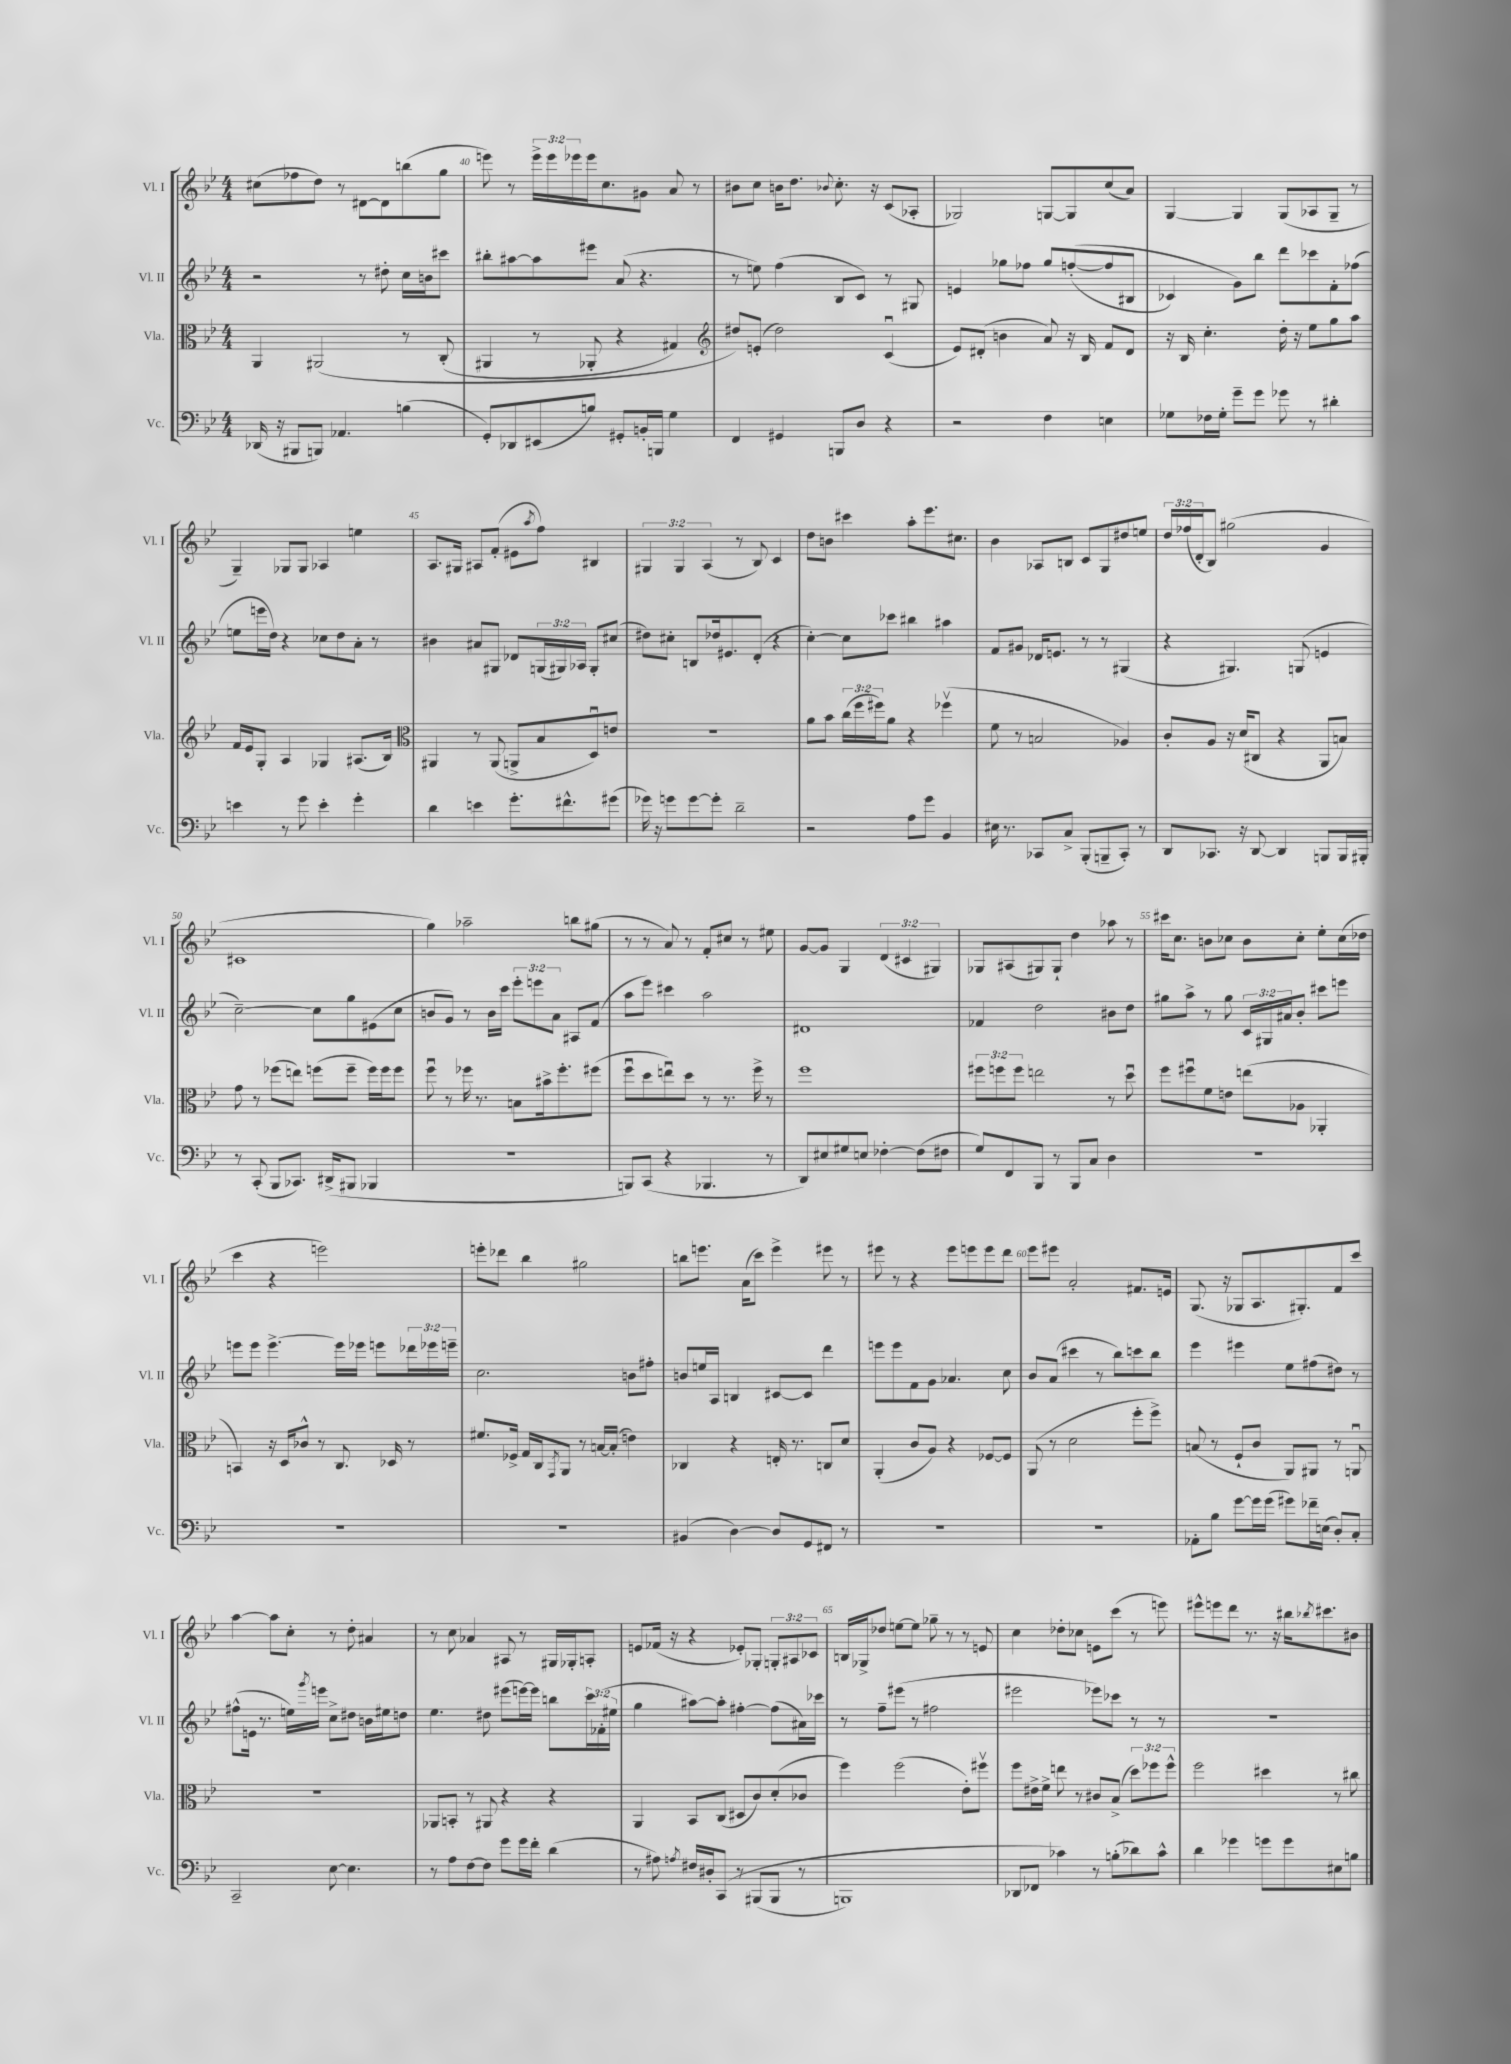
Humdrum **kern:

**kern	**kern	**kern	**kern
*part4	*part3	*part2	*part1
*staff4	*staff3	*staff2	*staff1
*I"Vc.	*I"Vla.	*I"Vl. II	*I"Vl. I
*I'Vc.	*I'Vla.	*I'Vl. II	*I'Vl. I
*clefF4	*clefC3	*clefG2	*clefG2
*k[b-e-]	*k[b-e-]	*k[b-e-]	*k[b-e-]
*M4/4	*M4/4	*M4/4	*M4/4
=39	=39	=39	=39
(16DD-X/	4AA/	2r	(8cc#X\L
16r	.	.	.
8BBB#X/L	.	.	8ff-X\
8BBBn/J)	(2AA#X/	.	8dd\J)
4.AA-X/	.	.	8r
.	.	8r	[8d#X\L
.	.	8dd#X'\	8d#\]
(4Bn\	8r	16cc\LL	(8bbn\
.	.	16bn\J	.
.	(8C'/	8ccc#X\J	8gg\J
=40	=40	=40	=40
8GG'/L)	4AA#X/	8bb#X'\L	8eeen\)
8DD-X/	.	[8aa#X\	8r
(8EE#X/	8r	8aa#\]	24eee^\LL
.	.	.	24eee\
.	.	.	24eee-X\
8Bn/J)	8AA-X'/	8eee#X\J	16eee-\J
.	.	.	8.cc\
8GG#X'/L	4r	(8a/	.
16BBn'/L	.	4.r	8g#X\J
16BBBn/JJ	.	.	.
4G\	4G#X/)	.	8a/
.	.	.	8r
=41	=41	=41	=41
*	*clefG2	*	*
4FF/	8dd#X/L)	8r	8b#X\L
.	(8en'/J	8een\)	8cc\J
4GG#X/	2dd#\)	(4ff\	16bn\KL
.	.	.	8.dd\J
.	.	.	8qqb-X/
8BBBn/L	.	8B-/L	8.cc'\
8D/J	.	8c/J)	.
.	.	.	16r
4r	(4cu/	8r	(8c/L
.	.	8G#X/	8A-X'/J
=42	=42	=42	=42
2r	8e-/L)	4en/	2G-X/)
.	(8d#X'/J	.	.
.	4bn\	8gg-X\L	.
.	.	8ff-X\J	.
4F\	8a/)	8gg-/L	[8Gn/L
.	16r	(([8ffn'/	8G/]
.	16B-/	.	.
4En\	8f/L	8ff/]	(8cc/
.	8d#/J	8B#X/J	8a/J)
=43	=43	=43	=43
8G-X\L	16r	4c-X/)	[4G/
.	16B-/	.	.
16F-X\L	4.cc'\	.	.
16G-'\JJ	.	.	.
8g~\L	.	8g\L)	4G/]
8g\J	.	8bb-\J	.
8g-X\	16dd'\	8ddd\L	(8G/L
.	16r	.	.
8r	8ee-\L	8ccc-X\	8A-X/
4d#X'\	8gg\	8f'\	8G~/J
.	8aa\J	(8ff-X\J	8r
!!LO:LB:g=z
=44	=44	=44	=44
4en\	16f/LL	8een\L	4G~/)
.	16e-/J	.	.
.	8G'/J	16eeen\L	.
.	.	16dd\JJ)	.
8r	4A/	4r	8G-X/L
8g\	.	.	8G-/J
4e'\	4G-X/	8cc-X\L	4A-X/
.	.	8dd\	.
4g'\	(8.A#X/L	8a'\J	4een\
.	.	8r	.
.	16B-/Jk)	.	.
=45	=45	=45	=45
*	*clefC3	*	*
4d\	4AA#X/	4b#X\	8.A/L
.	.	.	16G#X/Jk
4en\	8r	8a#X/L	8A#X/L
.	(8AA#/	8G#X/J	(8f'/J
8.g'\L	8AAn^/L	8d-X/L	8e#X\L
.	.	.	8qaa/
.	8B-/	(24Gn/L	8ff\J)
.	.	24G#X/)	.
8.f#X^^\	.	.	.
.	.	24A-X/JJ	.
.	8Du/)	8G#'/L	4B#X/
(8g#X\J	8en/J	(8cc#X/J	.
=46	=46	=46	=46
16g-X\)	1r	8dd#X\L)	6G#X/
16r	.	.	.
8gn\L	.	8cc#X'\J	.
.	.	.	6G#/
[8g\	.	8Bn/L	.
.	.	.	(6A/
8g'\J]	.	16dd-X/k	.
.	.	8.e#X/	.
2d~\	.	.	8r
.	.	(8d'/J	8B-/)
.	.	4r	4c/
=47	=47	=47	=47
2r	8a\L	[4cc'\)	8dd\L
.	8b-\J	.	8bn\J
.	(24cc\LL	8cc\L]	4ccc#X\
.	24ff\	.	.
.	24ff#X\J)	.	.
.	8a\J	8ccc-X\J	.
8A\L	4r	4bb#X\	8aa'\L
8g\J	.	.	8.eee-\
4BB-/	(4ff-Xv\	4aa#X\	.
.	.	.	8.cc#X\J
=48	=48	=48	=48
16E#X\	8f\	8f/L	4b-\
8.r	.	.	.
.	8r	8g#X/J	.
8CC-X/L	2Bn/	16d-X/KL	8A-X/L
.	.	8.en/J	.
8C^/J	.	.	8Bn/J
(8BBB-'/L	.	8r	8c/L
8BBBn~/	.	8r	8G/
8CC-'/J)	4A-X/)	(4G#X/	8dd#X/
8r	.	.	8een/J
=49	=49	=49	=49
8DD/L	8c'/L	4r	24dd/LL
.	.	.	(24ff-X/
.	.	.	24d'/J
8.CC-X/J	8A/J	.	8B-/J)
.	16r	4.G#X/)	(2gg#X\
16r	(16d/KL	.	.
[8DD/	8C#X/J	.	.
4DD/]	4r	.	.
.	.	(8Gn/	.
8BBBn/L	8AA/L	4en/	4g/
16BBB/L	8Bn/J)	.	.
16BBB#X'/JJ	.	.	.
!!LO:LB:g=z
=50	=50	=50	=50
8r	8g\	[2cc~\)	1c#X
(8CC'/	8r	.	.
8BBB-/L	(8ff-X\L	.	.
8.CC-X/J)	8een\J)	.	.
.	(8ffn\L	8cc\L]	.
(16DD#X^/KL	.	.	.
8BBB#X/J	8ff~\J	8gg\	.
4BBB-X/	16ff\LL)	(8e#X\	.
.	16ff\J	.	.
.	8ff\J	8cc\J	.
=51	=51	=51	=51
1r	8ffu\	8bn/L	4gg\)
.	8r	8g/J)	.
.	16ff-X\	8r	2aa-X~\
.	8.r	.	.
.	.	16b\LL	.
.	.	16ccc\JJ	.
.	8Bn\L	12eee-'\L	.
.	.	12eeen\	.
.	16b#X^\k	.	.
.	.	12a\J	.
.	8.ff-'\	.	.
.	.	8A#X/L	8bbn\L
.	(8ff#X\J	(8f/J	(8gg#X\J
=52	=52	=52	=52
8BBBn/L)	8ffu\L	8aa\L	8r
(8CC/J	8dd\	8eee-\J)	8r
4r	8eenu\)	4ccc#X\	8a/)
.	8dd\J	.	8r
4.BBB-X/	8r	2aa\	8f'/L
.	8.r	.	8cc#X/J
.	.	.	8r
.	16ff^\	.	.
8r	8r	.	8ee#X\
=53	=53	=53	=53
8DD/L)	1ff	1d#X	[8g/L
8E#X/	.	.	8g/J]
8G#X/	.	.	4G/
8En/J	.	.	.
[4F-X'\	.	.	(6d/
.	.	.	6c#X/
(8F-\L]	.	.	.
.	.	.	6G#X/)
8F#X\J	.	.	.
=54	=54	=54	=54
8G/L)	12ff#X\L	4f-X/	8G-X/L
.	12ffn\	.	.
8FF/	.	.	(8A#X/
.	12ff\J	.	.
8BBB-/J	2een\	2dd\	8G#X/)
8r	.	.	8G#`/J
8BBB-/L	.	.	4dd\
8C/J	.	.	.
4D\	8r	8b#X\L	8aa-X\
.	8ddu\	8dd\J	8r
=55	=55	=55	=55
1r	8ff\L	8gg#X\L	16ccc#X\KL
.	.	.	8.cc\J
.	8ff#Xu\	8aa^\J	.
.	8f\	8r	8bn\L
.	8en\J	8gg#\	8cc-X\J
.	(8een\L	24c/LL	8b\L
.	.	24G#X/	.
.	.	24a#X/J	.
.	8A-X\J	8b-'/J	8cc-'\J
.	4AA-X'/	8ccc#X\L	8ee-'\L
.	.	8eeen\J	(16cc-\L
.	.	.	16dd-X\JJ
!!LO:LB:g=z
=56	=56	=56	=56
1r	4BBn/)	8eeen\L	4ccc\
.	.	8eee\J	.
.	16r	[4.eee^\	4r
.	16D/KL	.	.
.	8c-X^^/J	.	.
.	8r	.	2eeen\)
.	8.C/	16eee\LL]	.
.	.	16eee-X\JJ	.
.	.	8eeen\L	.
.	16D-X/	.	.
.	8r	24ddd-X\L	.
.	.	24eee-X\	.
.	.	24eeen~\JJ	.
=57	=57	=57	=57
1r	8.f#X/L	2.cc\	8eeen'\L
.	.	.	8ddd-X\J
.	16F-X^/Jk	.	.
.	16G/LL	.	4bb-\
.	16C/J	.	.
.	8qGG/	.	.
.	8AA/J	.	.
.	8r	.	2gg#X\
.	[16Bn/LL	.	.
.	(16B'/JJ]	.	.
.	4en\)	8bn\L	.
.	.	8ff#X'\J	.
=58	=58	=58	=58
(4BB#X/	4C-X/	8bn/L	8bbn\L
.	.	16een/L	8.eeen\J
.	.	16A/JJ	.
[4D\)	4r	4Bn/	.
.	.	.	(16a\KL
.	.	.	8ccc\J)
8D/L]	16En'/	[8c#X/L	4eee^\
.	8.r	.	.
8GG/	.	8c#/J]	.
8FF#X/J	8Cn/L	4ddd\	8eee#X\
8r	8d/J	.	8r
=59	=59	=59	=59
1r	(4AA'/	8eeen\L	8eee#X\
.	.	8eee\	8r
.	8c/L	8f\	4r
.	8A/J)	8g\J	.
.	4r	4.a-X/	8eee#\L
.	.	.	8eeen\
.	[8F-X/L	.	8eee\
.	8F-/J]	8cc\	8ddd\J
=60	=60	=60	=60
1r	(8AA/	8b-/L	8eee-\L
.	8r	(8a/J	8eee#X\J
.	2d\	4ccc#X\	2a'/
.	.	8r	.
.	.	8bb-\L)	.
.	8ff'\L	8cccn\	8.f#X/L
.	8ff^\J)	8bb-\J	.
.	.	.	16en/Jk
=61	=61	=61	=61
8AA-X'\L	(8Bn/	4eee-\	(8.G/
8B-\J	8r	.	.
.	.	.	16r
[8g\L	8F`/L	4eee#X\	8G-X/L
16g\L]	8c/J	.	8.A/
(16g\JJ	.	.	.
8g#X\L)	8AA/L)	8ee-\L	.
.	.	.	8.G#X'/)
16f-X~\L	8AA#X/J	(8ff#X\	.
(16En\JJ	.	.	.
8D'/L)	8r	8dd#X\J)	8f/
8C'/J	8AAnu/	8r	8ccc/J
!!LO:LB:g=z
=62	=62	=62	=62
2CC~/	1r	(8ff#X^^\L	[4aa\
.	.	16en\Jk	.
.	.	8.r	.
.	.	.	8aa\L]
.	.	16een\LL)	8cc'\J
.	.	8qggg/	.
.	.	16eeen\JJ	.
[8E-\	.	8cc^\L	8r
4.E-\]	.	8dd#X\J	8dd'\
.	.	16bn\LL	4a#X/
.	.	16ee#X\J	.
.	.	8ddn\J	.
=63	=63	=63	=63
8r	8AA-X/L	4.ee-\	8r
8A\L	8BBn'/J	.	8cc\
[8F\	8r	.	4a-X/
8F\J]	8AA#X/	8dd#X\	.
8g\L	4r	(8eee#X\L	8A#X/
16g\L	.	[16eeen\L)	8r
16f'\JJ	.	16eee\JJ]	.
(4d\	4r	8bbn\L	16G#X/LL
.	.	.	16G-X'/J
.	.	24ccc\L	8An'/J
.	.	(24f-X'\	.
.	.	24ee#X\JJ	.
=64	=64	=64	=64
8r	4AA/	4gg\	8en/L
8A#X\)	.	.	(16f-X/Jk
.	.	.	16r
8qAn/	.	.	.
16F#X/LL	8BB-/L	[8aa#X\L)	4r
16D#X'/J	.	.	.
(8CC/J	(8C/J	8aa#'\J]	.
8r	8D#X/L	[4ff#X'\	8e-X'/L)
(8BBB#X/L	8c/)	.	8G-X'/J
8BBB#/J	(8d'/	(8ff#\L]	12Gn'/L
.	.	.	12A#X/
8r	8c-X/J	16a#X\L)	.
.	.	.	12c-X/J
.	.	16ccc-X\JJ	.
=65	=65	=65	=65
1BBBn)	4ff\)	8r	16Bn/LL
.	.	.	16G-X^/J
.	.	8ff~\L	8dd-X/J
.	(2ff\	(8eee#X\J	[8een\L
.	.	8r	8ee\J]
.	.	2ff#X\	8gg-X~\
.	.	.	8r
.	8e-'\L)	.	8r
.	8ff#Xv\J	.	8en/
=66	=66	=66	=66
8DD-X/L	8ff\L	2eee#X\	4cc\
8FF-X/J	16e#X^\L	.	.
.	16f^\JJ	.	.
4c-X\)	8een\	.	8dd-X'\L
.	8r	.	8cc-X\J
8r	8c#X/L	8eee-X\L)	8en\L
(8Bn'\L	(8B-^/J	8ccc-X\J	(8ccc\J
8d-X\)	12dd\L)	8r	8r
.	12ff-X\	.	.
8c-^^\J	.	8r	8eeen\)
.	12ff-^^\J	.	.
=67	=67	=67	=67
4d\	2ff\	1r	8eee#X^^\L
.	.	.	8eeen\
4g-X\	.	.	8ddd\J
.	.	.	8.r
8gn\L	4dd#X\	.	.
.	.	.	16r
8g\	.	.	16bb#X\KL
.	.	.	8qbb-X/
.	.	.	8.ccc#X\
8E#X\	8r	.	.
8Bn\J	8cc#X\	.	8b#X\J
==	==	==	==
*-	*-	*-	*-
